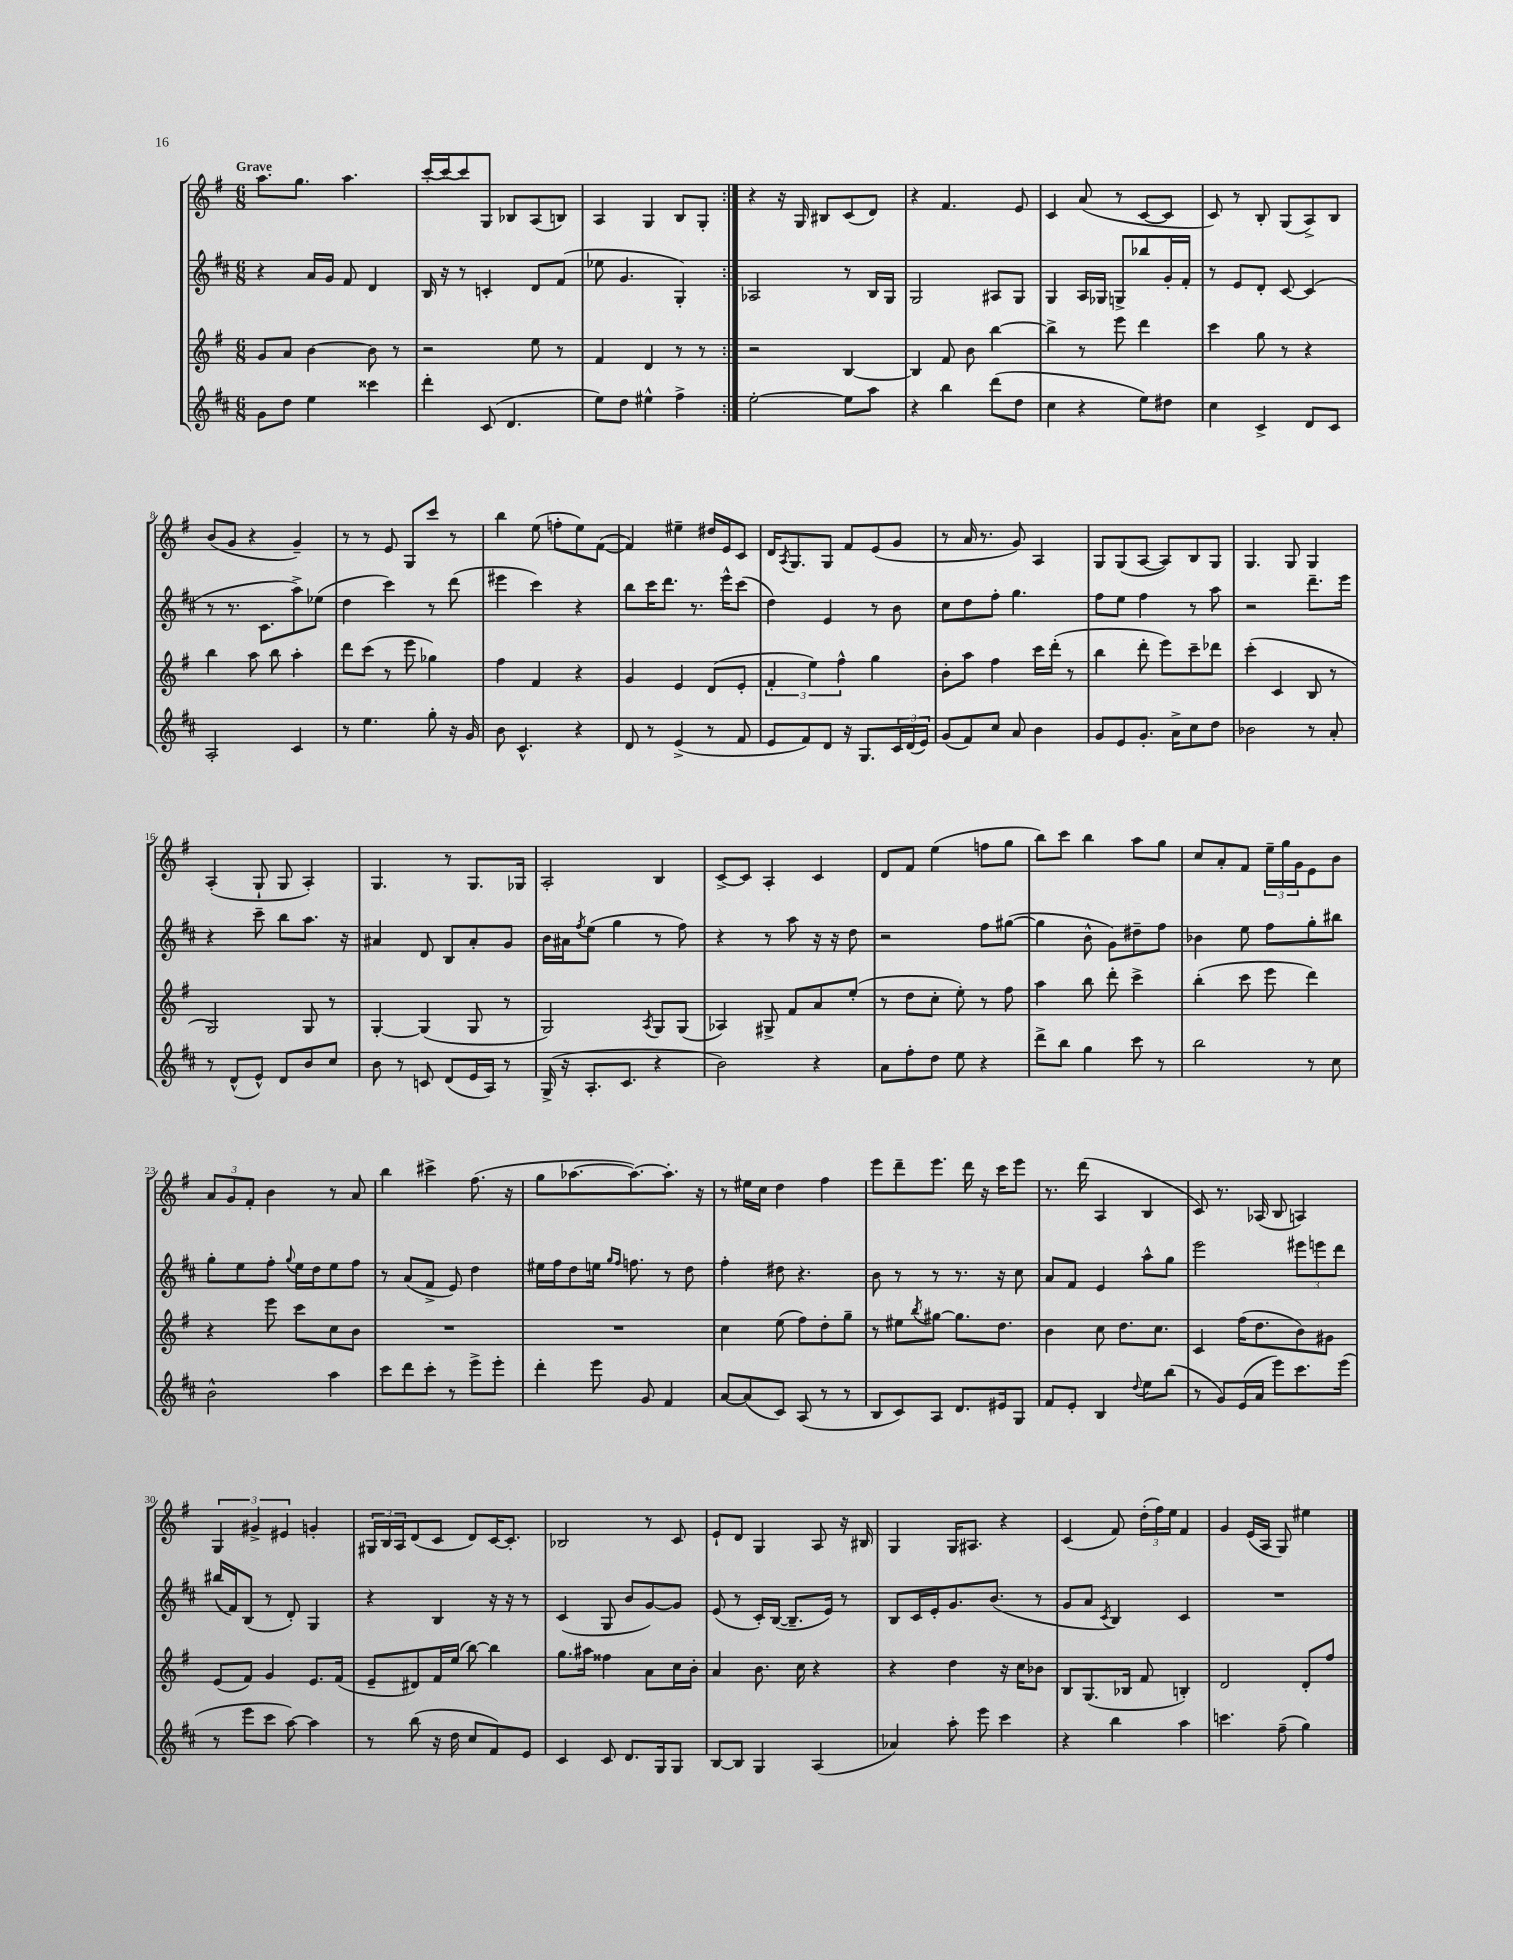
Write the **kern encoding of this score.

**kern	**kern	**kern	**kern
*staff4	*staff3	*staff2	*staff1
*clefG2	*clefG2	*clefG2	*clefG2
*k[f#c#]	*k[f#]	*k[f#c#]	*k[f#]
*M6/8	*M6/8	*M6/8	*M6/8
8g	8g	4r	8.aa
8dd	8a	.	.
.	.	.	8.gg
4ee	[4b	16a	.
.	.	16g	.
.	.	8f#	4.aa
4ccc##	8b]	4d	.
.	8r	.	.
=	=	=	=
4ddd'	2r	16B	[16ccc'
.	.	16r	16ccc_
.	.	8r	8ccc]
(8c#	.	4c'	8G
4.d	.	.	8B-
.	8ee	8d	(8A
.	8r	(8f#	8B)
=	=	=	=
8ee)	4f#	8ee-	4A
8dd	.	4.g	.
4ee#^^	4d	.	4G
4ff#^	8r	4G')	8B
.	8r	.	8G'
=:|!	=:|!	=:|!	=:|!
[2ee'	2r	2A-	4r
.	.	.	16r
.	.	.	16G
.	.	.	8B#
8ee]	[4B	8r	(8c
8aa	.	16B	8d)
.	.	16G	.
=	=	=	=
4r	4B]	2G	4r
4bb	8f#	.	4.f#
.	8b	.	.
(8ddd	[4bb	8A#	.
8dd	.	8G	8e
=	=	=	=
4cc#	4bb^]	4G	4c
4r	8r	16A	(8a
.	.	16G-	.
.	8eee	8G^	8r
8ee)	4ddd	8bb-	[8c
8dd#	.	16g'	8c]
.	.	16f#'	.
=	=	=	=
4cc#	4ccc	8r	8c)
.	.	8e	8r
4c#^	8gg	8d'	8B'
.	8r	[8c#	(8G
8d	4r	(4c#]	8A^)
8c#	.	.	8B
=	=	=	=
2A'	4bb	8r	(8b
.	.	8.r	8g
.	8aa	.	4r
.	.	8.c#	.
.	8bb	.	.
4c#	4aa'	8aa^)	4g~)
.	.	(8ee-	.
=	=	=	=
8r	8ddd	4dd	8r
4.ee	(8ccc	.	8r
.	8r	4ccc#)	8e
.	8eee	.	8G
8gg'	4gg-)	8r	8ccc
16r	.	(8ddd	8r
16g	.	.	.
=	=	=	=
8b	4ff#	4eee#	4bb
4.c#^^	.	.	.
.	4f#	4ccc#)	(8ee
.	.	.	8ff'
4r	4r	4r	8ee)
.	.	.	([8f#
=	=	=	=
8d	4g	8bb	4f#])
8r	.	16ccc#	.
.	.	8.ddd	.
(4e^	4e	.	4ee#~
.	.	8.r	.
8r	(8d	.	16dd#
.	.	16eee^^	16e
8f#	8e'	(8ccc#	8c
=	=	=	=
8e	6f#'	4dd)	16d
.	.	.	8qA
.	.	.	8.G
8f#)	.	.	.
.	6ee)	.	.
8d	.	4e	8G
.	6ff#^^	.	.
16r	.	.	8f#
8.G	.	.	.
.	4gg	8r	(8e
24c#	.	8b	8g
(24d	.	.	.
24e)	.	.	.
=	=	=	=
(8g	8b'	8cc#	8r
8f#)	8aa	8dd	16a
.	.	.	8.r
8cc#	4ff#	8ff#'	.
8a	.	4.gg	8g)
4b	16ccc	.	4A
.	(16ddd'	.	.
.	8r	.	.
=	=	=	=
8g	4bb	8ff#	8G
8e	.	8ee	(8G
8.g'	8ddd'	4ff#	[8A
.	8eee)	.	8A])
16a^	.	.	.
8cc#	8ccc~	8r	8B
8dd	8ddd-	8aa	8G
=	=	=	=
2b-	(4ccc'	2r	4.G
.	4c	.	.
.	.	.	8G
8r	8B	8.ddd~	4G
8a'	8r	.	.
.	.	16eee	.
=	=	=	=
8r	2G)	4r	(4A'
(8d^^	.	.	.
8e^^)	.	8ccc#~	8G`
8d	.	8bb	8G
8b	8G	8.aa	4A')
8cc#	8r	.	.
.	.	16r	.
=	=	=	=
8b	[4G'	4a#	4.G
8r	.	.	.
8c	(4G]	8d	.
(8d	.	8B	8r
16e	8G	8a#'	8.G
16A)	.	.	.
8r	8r	8g	.
.	.	.	16G-
=	=	=	=
(16G^	2G)	16b	2A'
16r	.	16a#	.
.	.	8qff#	.
8.A'	.	(8ee	.
.	.	4gg	.
8.c#	.	.	.
.	8qA	.	.
4r	8G	8r	4B
.	(8G	8ff#)	.
=	=	=	=
2b)	4A-)	4r	[8c^
.	.	.	8c]
.	8G#^	8r	4A'
.	8f#	8aa	.
4r	8a	16r	4c
.	.	16r	.
.	(8ee'	8dd	.
=	=	=	=
8a	8r	2r	8d
8ff#'	8dd	.	8f#
8dd	8cc'	.	(4ee
8ee	8ee')	.	.
4r	8r	8ff#	8ff
.	8ff#	([8gg#	8gg
=	=	=	=
8ddd^	4aa	4gg#]	8bb)
8bb	.	.	8ccc
4gg	8bb	8b^^	4bb
.	8ddd'	8g)	.
8ccc#	4ccc^	8dd#~	8aa
8r	.	8ff#	8gg
=	=	=	=
2bb	(4bb'	4b-	8cc
.	.	.	8a'
.	8ccc	8ee	8f#
.	8eee	8ff#	24ee~
.	.	.	24gg
.	.	.	24g
8r	4ddd)	8gg'	8e
8cc#	.	8bb#	8b
=	=	=	=
2b^^	4r	8gg'	12a
.	.	.	12g
.	.	8ee	.
.	.	.	12f#'
.	8eee	8ff#'	4b
.	.	8qqgg	.
.	8ccc	16ee	.
.	.	16dd	.
4aa	8cc	8ee	8r
.	8b	8ff#	8a
=	=	=	=
8ccc#	2.r	8r	4bb
8ddd	.	(8a	.
8ccc#'	.	8f#^	4ccc#^
8r	.	8e)	.
8eee^	.	4dd	(8.ff#
8eee'	.	.	.
.	.	.	16r
=	=	=	=
4ddd'	2.r	16ee#	8gg
.	.	16ff#	.
.	.	8dd	[8.aa-
8eee	.	16ee	.
.	.	16qqgg	.
.	.	16qqff#	.
.	.	8.ff	8.aa-_)
8g	.	.	.
4f#	.	8r	8.aa-']
.	.	8dd	.
.	.	.	16r
=	=	=	=
[8a	4cc	4ff#'	8r
(8a]	.	.	16ee#
.	.	.	16cc
8c#)	(8ee	8dd#	4dd
(8A	8ff#)	4.r	.
8r	8dd'	.	4ff#
8r	8gg~	.	.
=	=	=	=
8B	8r	8b	8eee
8c#)	8ee#	8r	8ddd~
.	8qbb	.	.
8A	[8gg#	8r	8.eee
8.d	8.gg#]	8.r	.
.	.	.	16ddd
.	.	.	16r
16e#	8.dd	16r	16ccc
8G	.	8cc#	8eee
=	=	=	=
8f#	4b	8a	8.r
8e'	.	8f#	.
.	.	.	(16ddd
4B	8cc	4e	4A
.	8.dd	.	.
8qqdd	.	.	.
8ee	.	8aa^^	4B
.	8.cc	.	.
(8bb	.	8gg	.
=	=	=	=
8r	4c	2eee	8c)
8g)	.	.	8.r
(16e	(16ff#	.	.
16a	8.dd	.	(16A-
8eee)	.	.	8B
8.ccc#	8b)	12eee#	4A)
.	.	12eee	.
.	8g#	.	.
.	.	12ddd	.
(16eee	.	.	.
=	=	=	=
8r	(8e	(16bb#	6G
.	.	16f#)	.
8eee	8f#)	(8B	.
.	.	.	6g#^
8ccc#	4g	8r	.
.	.	.	6e#
[8aa)	.	8d')	.
4aa]	8.e	4G	4g'
.	(16f#	.	.
=	=	=	=
8r	8e~	4r	24G#
.	.	.	24B
.	.	.	24A
(8bb	8d#)	.	(8d
16r	16f#	4B	8c
16dd	(16ee	.	.
8cc#	[8bb)	.	8d)
8f#)	4bb]	16r	[16c
.	.	16r	8.c']
8e	.	8r	.
=	=	=	=
4c#	8.gg	(4c#	2B-
.	16aa#	.	.
8c#	4ff##	8G	.
8.d	.	8b	.
.	8a	[8g)	8r
16G	.	.	.
8G	16cc	8g]	8c
.	16b'	.	.
=	=	=	=
[8B	4a	(8e	8e`
8B]	.	8r	8d
4G	8.b	16c#')	4G
.	.	([16B	.
.	.	8.B~]	.
.	16cc	.	.
(4A	4r	.	8A
.	.	16e)	.
.	.	8r	16r
.	.	.	16B#
=	=	=	=
4a-)	4r	8B	4G
.	.	16c#	.
.	.	16e'	.
8aa'	4dd	8.g	16G
.	.	.	8.A#
8eee	.	.	.
.	.	(8.b	.
4ccc#	16r	.	4r
.	16cc	.	.
.	8b-	8r	.
=	=	=	=
4r	8B	8g	(4c
.	(8.G	8a	.
.	.	8qc#	.
4bb	.	4B)	8f#)
.	16B-	.	.
.	8f#	.	(24dd'
.	.	.	24ff#)
.	.	.	24ee
4aa	4B')	4c#	4f#
=	=	=	=
4.ccc	2d	2.r	4g
.	.	.	(16e
.	.	.	16A
(8ff#~	.	.	8G)
4gg)	8d'	.	4ee#
.	8ff#	.	.
==	==	==	==
*-	*-	*-	*-
